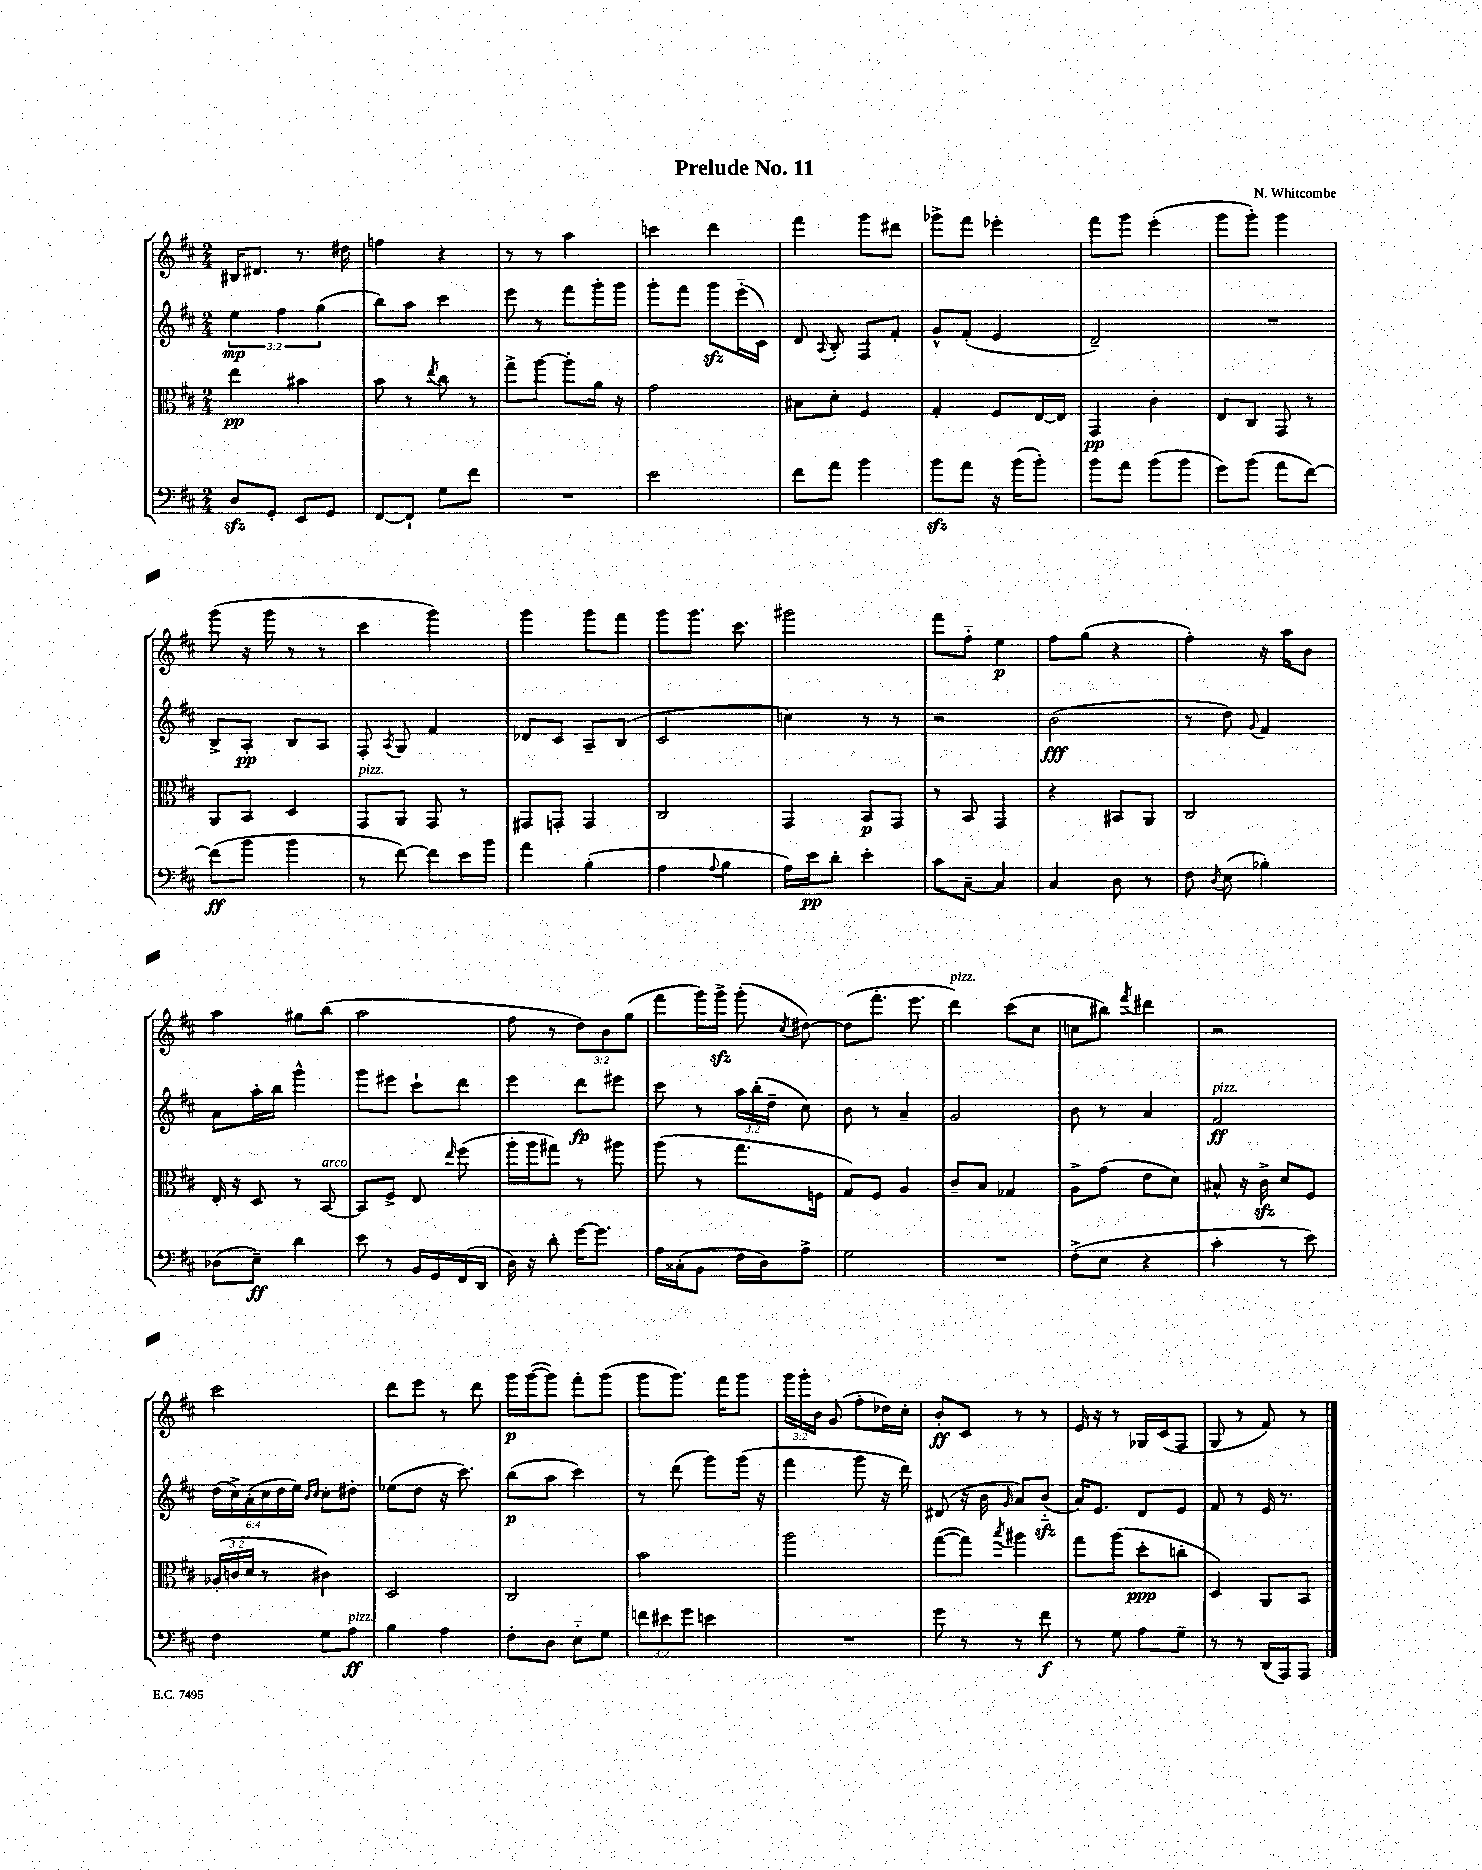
\header { title = "Prelude No. 11" composer = "N. Whitcombe" }
<<
\new StaffGroup <<
\new Staff = "s0" {
    \clef treble \key d \major \numericTimeSignature \time 2/4 \override Staff.TupletNumber.text = #tuplet-number::calc-fraction-text
    \autoBeamOff bis16[ dis'8.] r8. dis''16 |
    f''4 r4 |
    r8 r8 a''4 |
    c'''4 d'''4 |
    fis'''4 g'''8[ dis'''8] |
    ges'''8[-> fis'''8] ees'''4-. |
    fis'''8[ g'''8] e'''4-.( |
    g'''8[ g'''8]-.) g'''4 |
    g'''8( r16 g'''16 r8 r8 |
    cis'''4 g'''4) |
    g'''4 g'''8[ fis'''8] |
    g'''8[ g'''8.] cis'''8. |
    gis'''2 |
    fis'''8[ fis''8]-_ e''4\p |
    fis''8[ g''8]( r4 |
    fis''4-.) r16 a''16[ b'8] |
    a''4 gis''8[ b''8]( |
    a''2 |
    fis''8 r8 \tuplet 3/2 { d''8[) b'8 g''8]( } |
    fis'''8[ g'''16) g'''16]->\sfz g'''8-.( \acciaccatura { cis''8 } dis''8~) |
    dis''8[( fis'''8.]-. e'''8. |
    d'''4^\markup { \italic "pizz." }) cis'''8[( cis''8] |
    c''8[ bis''8]) \acciaccatura { fis'''8 } dis'''4 |
    r2 |
    cis'''2 |
    d'''8[ e'''8] r8 d'''8 |
    g'''16[\p g'''16~( g'''8]) fis'''8[-. g'''8]( |
    g'''8[ g'''8.]) fis'''16[ g'''8] |
    \tuplet 3/2 { g'''16[ g'''16-. b'16] } g'8( fis''8[-. des''16) cis''16]-. |
    b'8[-.\ff cis'8] r8 r8 |
    e'16 r16 r8 ges16[ cis'16( fis8] |
    g8 r8 fis'8) r8 \bar "|." |
}
\new Staff = "s1" {
    \clef treble \key d \major \numericTimeSignature \time 2/4 \override Staff.TupletNumber.text = #tuplet-number::calc-fraction-text
    \autoBeamOff \tuplet 3/2 { e''4\mp fis''4 g''4( } |
    b''8[) a''8] cis'''4 |
    e'''8 r8 fis'''8[ g'''16-. g'''16] |
    g'''8[-. fis'''8] g'''8[\sfz e'''16-_( cis'16]) |
    d'8 \appoggiatura { a8 } b8-. fis8[ fis'8]-. |
    g'8[-^ fis'8]-.( e'4 |
    d'2--) |
    R2 |
    b8[-> a8]-.\pp b8[ a8] |
    fis8-. \acciaccatura { a8 } g8 fis'4 |
    des'8[ cis'8] a8[-- b8]( |
    cis'2 |
    c''4) r8 r8 |
    r2 |
    b'2\fff( |
    r8 d''8) \appoggiatura { g'8 } fis'4 |
    a'8[ a''16-. b''16] g'''4-^ |
    g'''8[ eis'''8] cis'''8[-! d'''8] |
    e'''4 d'''8[\fp eis'''8] |
    cis'''8 r8 \tuplet 3/2 { a''16[ b''16-.( d''16]-- } cis''8) |
    b'8 r8 a'4-- |
    g'2 |
    b'8 r8 a'4 |
    fis'2\ff^\markup { \italic "pizz." } |
    \tuplet 6/4 { d''16[( cis''16->) a'16-.( cis''16 d''16 e''16]) } \grace { b'16[ cis''16] } cis''8[-. dis''8]-. |
    ees''8[( d''8] r16 cis'''8.) |
    b''8[\p( a''8] cis'''4) |
    r8 d'''8( g'''8[) g'''16]( r16 |
    fis'''4 g'''8 r16 d'''16) |
    dis'8( r16 b'16 \grace { g'16 } a'8[) b'8]-_\sfz( |
    a'16[) e'8.] d'8[ e'8] |
    fis'8 r8 e'16 r8. \bar "|." |
}
\new Staff = "s2" {
    \clef alto \key d \major \numericTimeSignature \time 2/4 \override Staff.TupletNumber.text = #tuplet-number::calc-fraction-text
    \autoBeamOff e''4\pp bis'4 |
    b'8 r8 \acciaccatura { e''8 } cis''8 r8 |
    g''8[-> a''8]~ a''8[-. a'16] r16 |
    g'2 |
    bis8[ d'8]-. fis4 |
    g4-. fis8[ e16~ e16] |
    g,4\pp cis'4-. |
    e8[ cis8] g,8 r8 |
    a,8[ b,8] d4 |
    g,8[^\markup { \italic "pizz." } a,8] g,8 r8 |
    gis,8[ g,8]-. g,4 |
    cis2 |
    g,4 b,8[\p g,8] |
    r8 b,8 g,4 |
    r4 bis,8[ a,8] |
    cis2 |
    e16-. r16 d8 r8 b,8~^\markup { \italic "arco" } |
    b,8[ fis8]-> e8 \grace { e''16 } fis''8( |
    a''16[-. a''16 gis''8]) r8 ais''8 |
    a''8( r8 g''8.[ f16] |
    g8[) fis8] a4 |
    cis'8[-- b8] ges4 |
    a8[-> g'8]( e'8[ d'8]) |
    bis8-^ r16 cis'16->\sfz d'8[ fis8] |
    \tuplet 3/2 { aes16[-.( c'16 d'16] } r8 cis'4) |
    d2 |
    cis2 |
    b'2 |
    a''2 |
    g''8[~( g''8]) \acciaccatura { b''8 } ais''4 |
    g''8[ a''8]( d''8[-.\ppp c''8]-. |
    d4) a,8[ b,8] \bar "|." |
}
\new Staff = "s3" {
    \clef bass \key d \major \numericTimeSignature \time 2/4 \override Staff.TupletNumber.text = #tuplet-number::calc-fraction-text
    \autoBeamOff d8[\sfz g,8]-. e,8[ g,8] |
    fis,8[~ fis,8]-! g8[ fis'8] |
    R2 |
    e'2 |
    fis'8[ a'8] b'4 |
    b'8[\sfz a'8] r16 b'16[( b'8]-.) |
    b'8[ a'8] b'8[( b'8] |
    g'8[) b'8]( a'8[ fis'8]~) |
    fis'8[\ff( b'8] b'4 |
    r8 fis'8~) fis'8[ e'16 b'16] |
    a'4 b4-.( |
    a4 \appoggiatura { a8 } b4 |
    a16[) e'16\pp d'8]-. e'4-. |
    cis'8[ cis8]~-- cis4 |
    cis4 d8 r8 |
    fis8 \acciaccatura { d8 } e8( bes4-.) |
    des8[( e8]--\ff) d'4 |
    e'8 r8 b,16[ g,16 fis,16( d,16] |
    d16) r16 d'8-. g'16[~ g'8.] |
    a16[ cisis16-.( b,8] fis16[ d16) a8]-> |
    g2 |
    R2 |
    fis8[->( e8] r4 |
    cis'4-. r8 e'8) |
    fis4 g8[ a8]\ff^\markup { \italic "pizz." } |
    b4 a4 |
    fis8[-. d8] e8[-_ g8] |
    \tuplet 3/2 { f'8[ eis'8 g'8] } e'4 |
    R2 |
    g'8 r8 r8 fis'8\f |
    r8 g8 a8[ g8]-- |
    r8 r8 d,16[( a,,16) a,,8] \bar "|." |
}
>>
>>
\layout { \context { \Score \remove "Bar_number_engraver" } }
